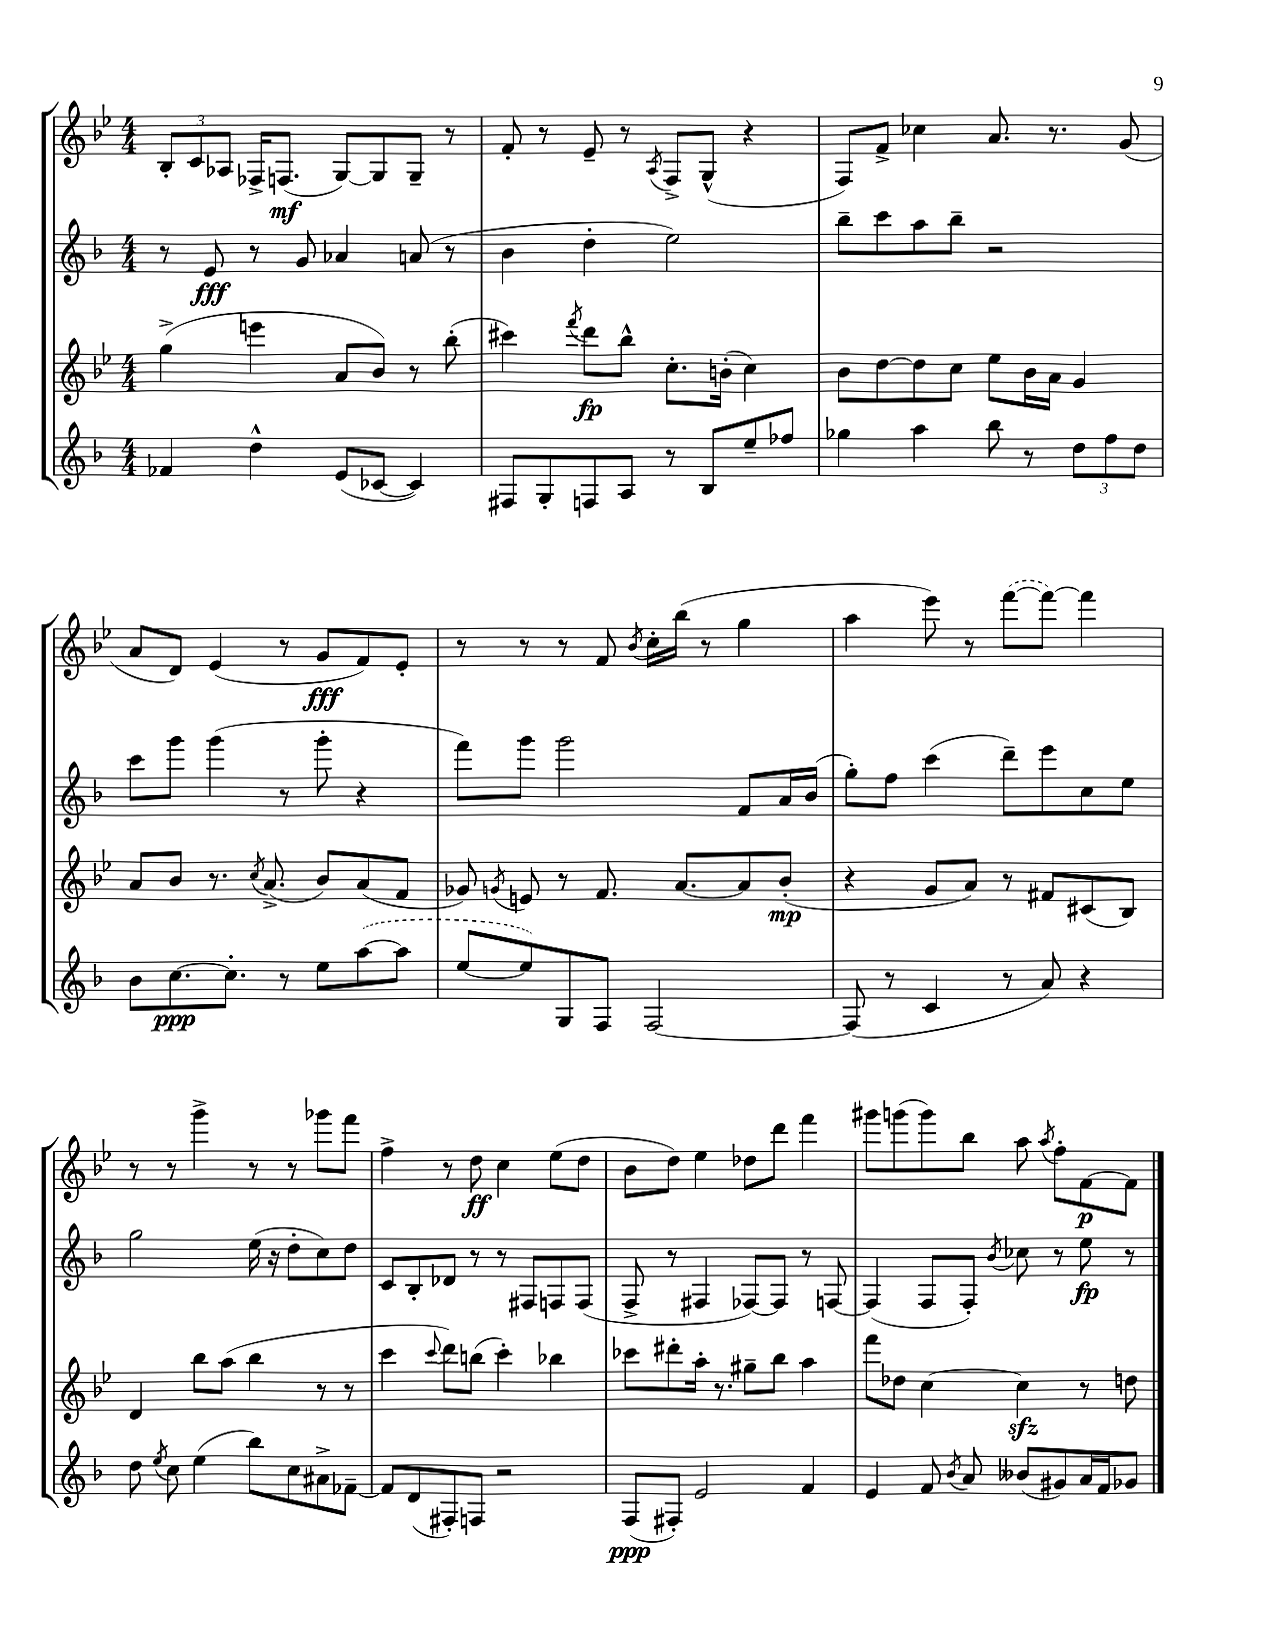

**kern	**kern	**kern	**kern
*staff4	*staff3	*staff2	*staff1
*clefG2	*clefG2	*clefG2	*clefG2
*k[b-]	*k[b-e-]	*k[b-]	*k[b-e-]
*M4/4	*M4/4	*M4/4	*M4/4
4f-	(4gg^	8r	12B-'
.	.	.	12c
.	.	8e	.
.	.	.	12A-
4dd^^	4eee	8r	16F-^
.	.	.	(8.F
.	.	8g	.
(8e	8a	4a-	[8G)
[8c-	8b-)	.	8G]
4c-])	8r	(8a	8G~
.	(8bb-'	8r	8r
=	=	=	=
8F#	4ccc#)	4b-	8f'
8G'	.	.	8r
.	8qfff	.	.
8F	8ddd	4dd'	8e-~
8A	8bb-^^	.	8r
.	.	.	8qA
8r	8.cc'	2ee)	8F^
8B-	.	.	(8G^^
.	(16b'	.	.
8ee~	4cc)	.	4r
8ff-	.	.	.
=	=	=	=
4gg-	8b-	8bb-~	8F)
.	[8dd	8ccc	8f^
4aa	8dd]	8aa	4cc-
.	8cc	8bb-~	.
8bb-	8ee-	2r	8.a
8r	16b-	.	.
.	16a	.	8.r
12dd	4g	.	.
12ff	.	.	.
.	.	.	(8g
12dd	.	.	.
=	=	=	=
8b-	8a	8ccc	8a
[8.cc	8b-	8ggg	8d)
.	8.r	(4ggg	(4e-
8.cc']	.	.	.
.	8qcc	.	.
.	(8.a^	.	.
8r	.	8r	8r
8ee	8b-)	8ggg'	8g
([8aa	(8a	4r	8f)
8aa]	8f	.	8e-'
=	=	=	=
[8ee	8g-)	8fff)	8r
.	8qg	.	.
8ee])	8e	8ggg	8r
8G	8r	2ggg	8r
8F	8.f	.	8f
.	.	.	8qb-
[2F	.	.	16cc'
.	[8.a	.	(16bb-
.	.	.	8r
.	8a]	8f	4gg
.	(8b-'	16a	.
.	.	(16b-	.
=	=	=	=
(8F]	4r	8gg')	4aa
8r	.	8ff	.
4c	8g	(4ccc	8eee-)
.	8a)	.	8r
8r	8r	8ddd~)	([8fff
8a)	8f#	8eee	8fff_)
4r	(8c#	8cc	4fff]
.	8B-)	8ee	.
=	=	=	=
8dd	4d	2gg	8r
8qee	.	.	.
8cc	.	.	8r
(4ee	8bb-	.	4ggg^
.	(8aa	.	.
8bb-)	4bb-	(16ee	8r
.	.	16r	.
8cc	.	8dd'	8r
8a#^	8r	8cc)	8ggg-
[8f-~	8r	8dd	8fff
=	=	=	=
8f-]	4ccc	8c	4ff^
(8d	.	8B-'	.
.	8qqccc	.	.
8F#')	8ddd)	8d-	8r
8F	(8bb	8r	8dd
2r	4ccc')	8r	4cc
.	.	8F#	.
.	4bb-	8F	(8ee-
.	.	(8F	8dd
=	=	=	=
(8F	8ccc-	8F^	8b-
8F#')	8ddd#'	8r	8dd)
2e	16aa'	4F#	4ee-
.	8.r	.	.
.	8gg#~	[8F-)	8dd-
.	8bb-	8F-]	8ddd
4f	4aa	8r	4fff
.	.	[8F	.
=	=	=	=
4e	8fff	(4F]	8ggg#
.	8dd-	.	(8ggg
8f	[4cc	8F	8ggg)
8qb-	.	.	.
8a	.	8F')	8bb-
.	.	8qb-	.
(8b--	4cc]	8cc-	8aa
.	.	.	8qaa
8g#)	.	8r	8ff'
16a	8r	8ee	[8f
16f	.	.	.
8g-	8dd	8r	8f]
==	==	==	==
*-	*-	*-	*-
